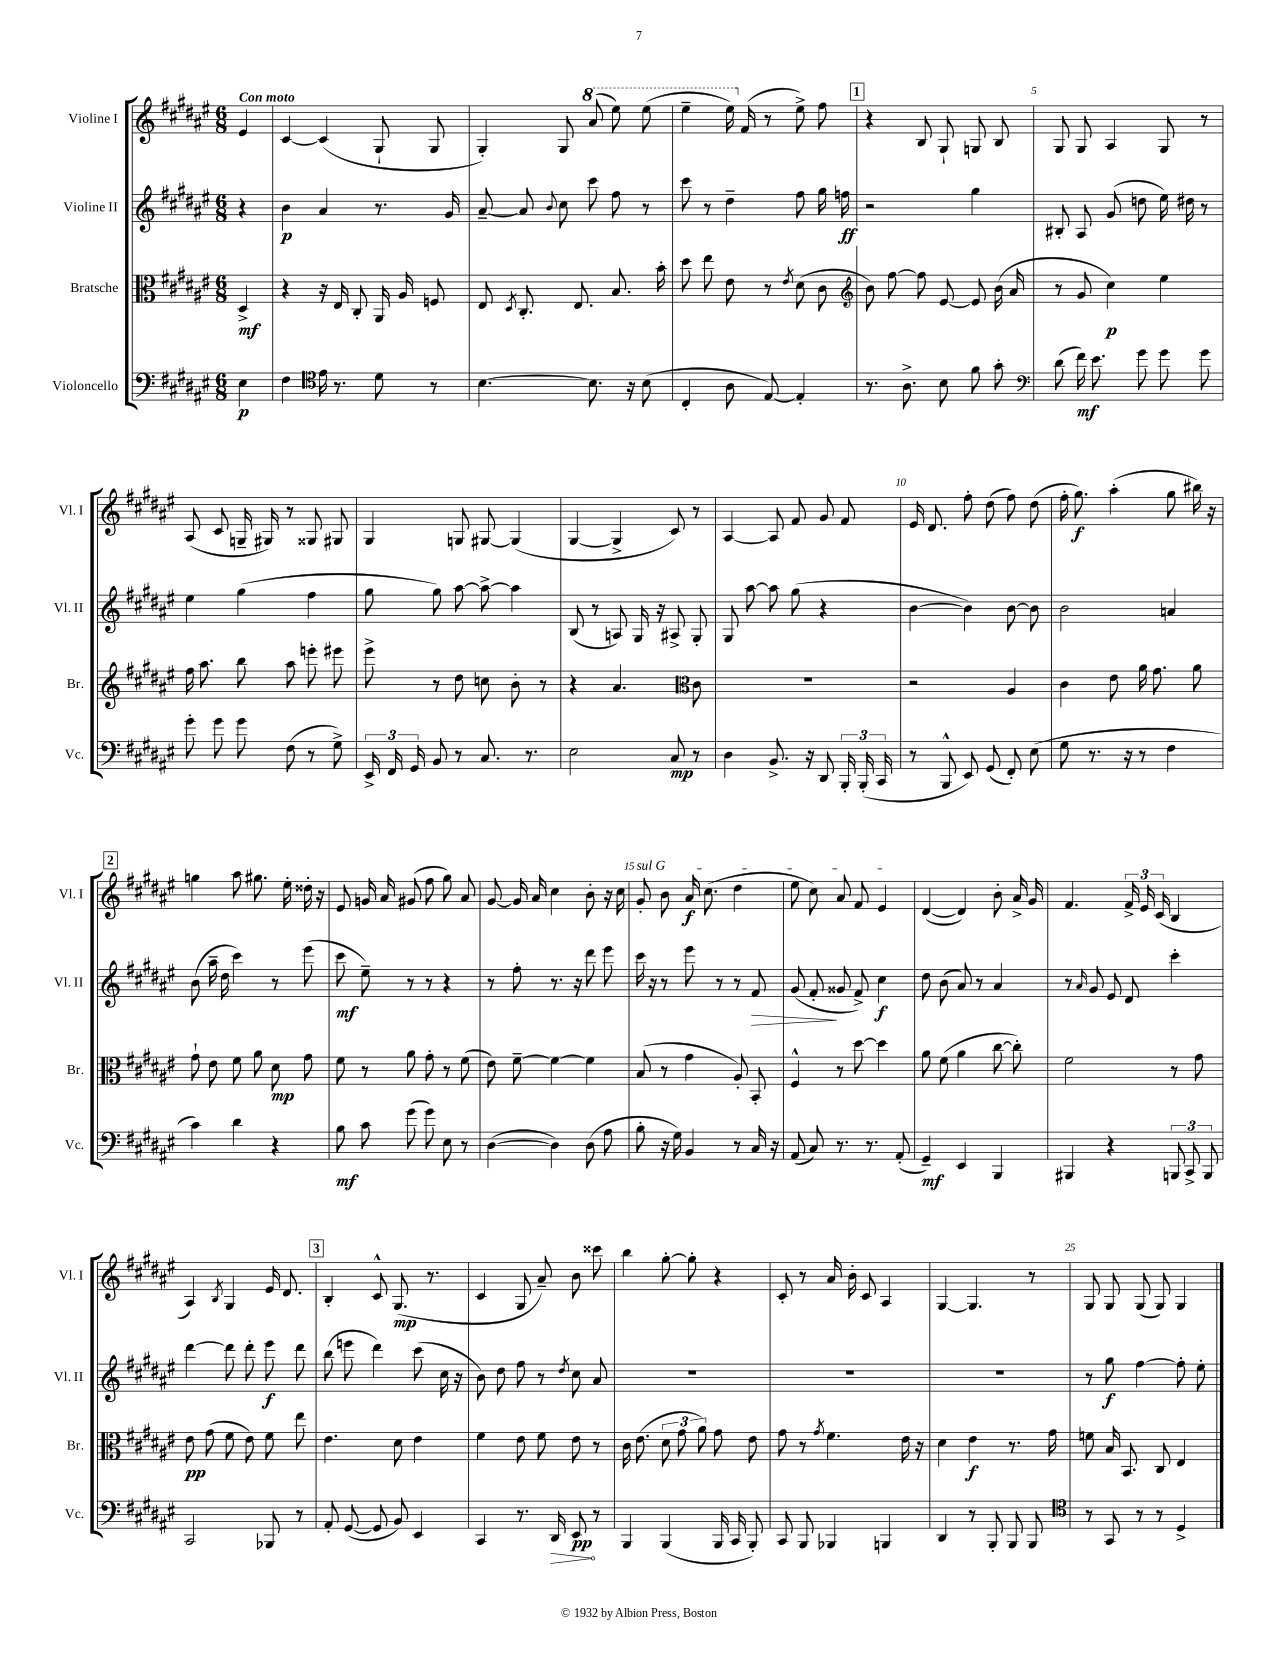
<<
\new StaffGroup <<
\new Staff = "s0" \with { instrumentName = "Violine I" shortInstrumentName = "Vl. I" } {
    \clef treble \key fis \major \numericTimeSignature \time 6/8 \partial 4 \tempo "Con moto"
    \autoBeamOff eis'4 |
    cis'4~ cis'4( gis8-! gis8 |
    gis4-.) gis8 \ottava #1 ais''8( eis'''8) eis'''8( |
    eis'''4-- eis'''16) \ottava #0 fis'16( r8 eis''8->) fis''8 |
    \mark \markup { \box "1" } r4 b8 gis8-! g8 b8 |
    gis8 gis8 ais4 gis8 r8 |
    ais8( cis'8 g16-- gis16) r8 gisis8 gis8 |
    gis4 g8 gis8~ gis4( |
    gis4~ gis4-> cis'8) r8 |
    ais4~ ais8 fis'8 gis'8 fis'8 |
    eis'16 dis'8. fis''8-. dis''8( fis''8) dis''8( |
    fis''16-. gis''8.\f) ais''4-.( gis''8 bis''16) r16 |
    \mark \markup { \box "2" } g''4 ais''8 gis''8. eis''16-. disis''16-. r16 |
    eis'8 g'16 ais'16 gis'8( fis''8 gis''8) ais'8 |
    gis'8~ gis'16 ais'16 cis''4 b'8-. r16 cis''16 |
    \once \override TextSpanner.bound-details.left.text = \markup { \italic "sul G" } gis'8-.\startTextSpan b'8 ais'16\f cis''8.( dis''4 |
    eis''8 cis''8) ais'8 fis'8 eis'4\stopTextSpan |
    dis'4~( dis'4) b'8-. ais'16-> gis'16 |
    fis'4. \tuplet 3/2 { fis'16-> eis'16 cis'16( } b4 |
    ais4) \acciaccatura { b8 } gis4 eis'16 dis'8. |
    \mark \markup { \box "3" } b4-. cis'8-^ gis8.\mp( r8. |
    cis'4 gis8 ais'8--) b'8 cisis'''8 |
    b''4 gis''8~-. gis''8-. r4 |
    cis'8-. r8 ais'16 b'16-. cis'8 ais4 |
    gis4~ gis4. r8 |
    gis8 gis8 gis8( gis8) gis4 \bar "|." |
}
\new Staff = "s1" \with { instrumentName = "Violine II" shortInstrumentName = "Vl. II" } {
    \clef treble \key fis \major \numericTimeSignature \time 6/8 \partial 4
    \autoBeamOff r4 |
    b'4\p ais'4 r8. gis'16 |
    ais'8~-- ais'8 \appoggiatura { b'8 } cis''8 cis'''8 fis''8 r8 |
    cis'''8 r8 dis''4-- fis''8 gis''16 f''16\ff |
    \mark \markup { \box "1" } r2 gis''4 |
    bis8-. ais8 gis'8( d''8 eis''16) dis''16 r8 |
    eis''4 gis''4( fis''4 |
    gis''8 gis''8) ais''8~ ais''8~-> ais''4 |
    b8( r8 a8) gis16 r16 ais8-> gis8-. |
    gis8 ais''8~ ais''8 gis''8( r4 |
    b'4~ b'4) b'8~ b'8 |
    b'2 a'4 |
    \mark \markup { \box "2" } b'8( ais''16-- dis''16 cis'''4) r8 eis'''8( |
    cis'''8\mf eis''8--) r8 r8 r4 |
    r8 fis''8-. r8. r16 dis'''8 eis'''8 |
    cis'''16 r16 r8 eis'''8 r8 r8 fis'8\> |
    gis'8( fis'8-.\! gisis'8 fis'8->) cis''4\f |
    dis''8 b'8( ais'8) r8 ais'4 |
    r8 \grace { ais'16 } gis'8 eis'8 dis'8 cis'''4-. |
    dis'''4~ dis'''8 dis'''8-. eis'''8\f dis'''8 |
    \mark \markup { \box "3" } b''8( e'''8 dis'''4) cis'''8( cis''16 r16 |
    b'8) dis''8 fis''8 r8 \acciaccatura { dis''8 } cis''8 ais'8 |
    R2. |
    R2. |
    R2. |
    r8 gis''8\f fis''4~ fis''8-. eis''8-. \bar "|." |
}
\new Staff = "s2" \with { instrumentName = "Bratsche" shortInstrumentName = "Br." } {
    \clef alto \key fis \major \numericTimeSignature \time 6/8 \partial 4
    \autoBeamOff dis4->\mf |
    r4 r16 eis16 cis8-. ais,16 ais16 f8 |
    eis8 \acciaccatura { dis8 } cis8.-. eis8. b8. b'16-. |
    dis''8 eis''8 eis'8 r8 \acciaccatura { eis'8 } dis'8( cis'8 |
    \mark \markup { \box "1" } \clef treble b'8) fis''8~ fis''8 eis'8~ eis'8 b'16( ais'16 |
    r8 gis'8 cis''4\p) eis''4 |
    fis''16 ais''8. b''8 ais''8 e'''8-. eis'''8 |
    eis'''8-> r8 dis''8 c''8 b'8-. r8 |
    r4 ais'4. \clef alto cis'8 |
    R2. |
    r2 ais4 |
    cis'4 eis'8 ais'16 gis'8. ais'8 |
    \mark \markup { \box "2" } gis'8-! eis'8 fis'8 ais'8 dis'8\mp gis'8 |
    fis'8 r8 ais'8 gis'8-. r8 fis'8( |
    eis'8) fis'8~-- fis'4~ fis'4 |
    b8( r8 gis'4 ais8-.) b,8-. |
    fis4-^ r8 dis''8~ dis''4 |
    ais'8 fis'8( ais'4 cis''8~ cis''8-.) |
    fis'2 r8 gis'8 |
    eis'8\pp gis'8( fis'8 eis'8) fis'8 eis''8 |
    \mark \markup { \box "3" } eis'4. dis'8 eis'4 |
    fis'4 eis'8 fis'8 eis'8 r8 |
    cis'16 eis'8.( \tuplet 3/2 { dis'8 gis'8 ais'8) } gis'8 eis'8 |
    gis'8 r8 \acciaccatura { gis'8 } fis'4. eis'16 r16 |
    dis'4 eis'4\f r8. gis'16 |
    f'8 b16 b,8. cis8 eis4 \bar "|." |
}
\new Staff = "s3" \with { instrumentName = "Violoncello" shortInstrumentName = "Vc." } {
    \clef bass \key fis \major \numericTimeSignature \time 6/8 \partial 4
    \autoBeamOff eis4\p |
    fis4 \clef tenor eis'16 r8. dis'8 r8 |
    b4.~ b8. r16 b8( |
    cis4-. ais8 eis8~) eis4-. |
    \mark \markup { \box "1" } r8. ais8.-> b8 fis'8 gis'8-. |
    \clef bass dis'8( fis'16\mf) eis'8. gis'8 gis'8 gis'8 |
    gis'8-. gis'8 gis'8 fis8( r8 gis8->) |
    \tuplet 3/2 { eis,16-> fis,16 gis,16 } b,8 r8 cis8. r8. |
    eis2 cis8\mp r8 |
    dis4 b,8.-> r16 dis,8 \tuplet 3/2 { b,,16-. b,,16-.( cis,16 } |
    r8 b,,8-^ eis,8) gis,8( fis,8-.) eis8( |
    gis8 r8. r16 r8 fis4 |
    \mark \markup { \box "2" } cis'4) dis'4 r4 |
    b8\mf cis'8 gis'8( gis'8) eis8 r8 |
    dis4~( dis4) dis8( ais8 |
    b8-. r16 gis16) b,4 r8 cis16 r16 |
    ais,8( cis8) r8. r8. ais,8-.( |
    gis,4--\mf) eis,4 b,,4 |
    bis,,4 r4 \tuplet 3/2 { b,,8 cis,8-> b,,8 } |
    cis,2 bes,,8 r8 |
    \mark \markup { \box "3" } ais,8-. gis,8~( gis,8 b,8) eis,4 |
    cis,4 r8. \once \override Hairpin.circled-tip = ##t dis,16\> eis,8\pp\! r8 |
    b,,4 b,,4( b,,16 cis,16 b,,8-.) |
    cis,8 b,,8 bes,,4 b,,4 |
    dis,4 r8 b,,8-. b,,8 b,,8 |
    \clef tenor r8 gis,8 r8 r8 dis4-> \bar "|." |
}
>>
>>
\layout { \context { \Score \override BarNumber.break-visibility = ##(#f #t #t) barNumberVisibility = #(every-nth-bar-number-visible 5) } }
